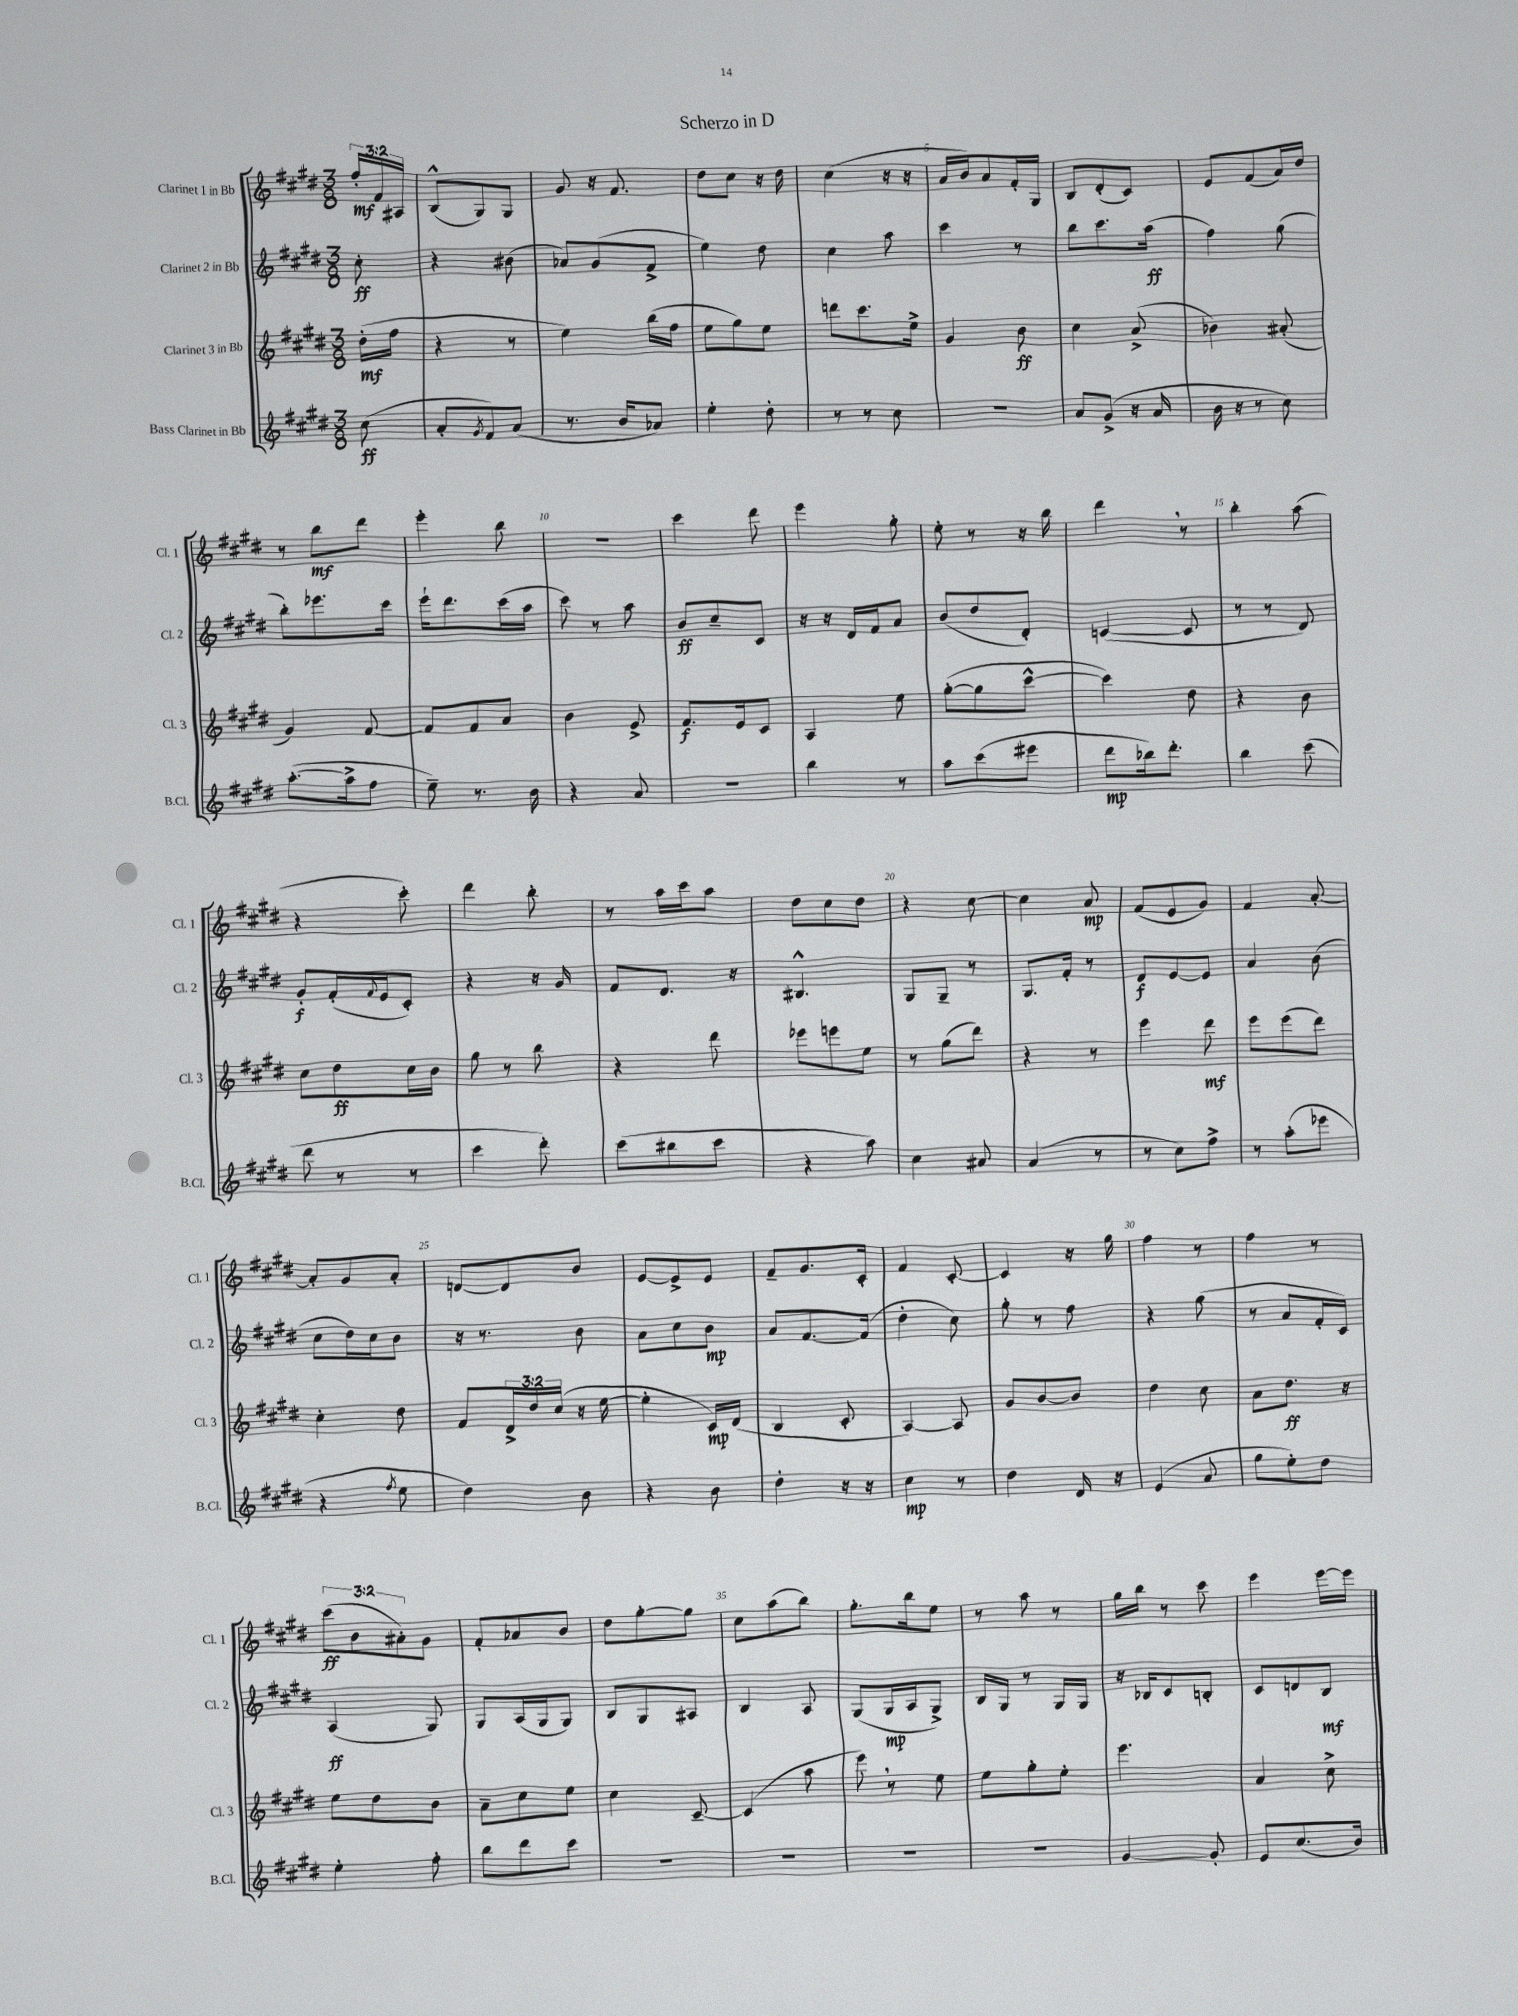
\header { title = "Scherzo in D" }
<<
\new StaffGroup <<
\new Staff = "s0" \with { instrumentName = "Clarinet 1 in Bb" shortInstrumentName = "Cl. 1" } {
    \clef treble \key e \major \numericTimeSignature \time 3/8 \override Staff.TupletNumber.text = #tuplet-number::calc-fraction-text \partial 8
    \tuplet 3/2 { fis''16-.\mf fis'16 ais16 } |
    b8-^( gis8) gis8 |
    gis'8 r16 fis'8. |
    dis''8 cis''8 r16 dis''16 |
    cis''4( r16 r16 |
    a'16 b'16) a'8 fis'16-. gis16 |
    b8 dis'8-.( cis'8) |
    e'8 fis'8( a'16) dis''16 |
    r8 b''8\mf dis'''8 |
    e'''4-. b''8 |
    R4. |
    cis'''4 dis'''8 |
    e'''4 gis''8-. |
    e''8-. r8 r16 b''16 |
    dis'''4 \breathe r8 |
    b''4-. a''8( |
    r4 cis'''8-.) |
    dis'''4 b''8-. |
    r8 a''16 cis'''16 a''8 |
    dis''8 cis''8 dis''8 |
    r4 cis''8~ |
    cis''4 a'8\mp |
    fis'8( e'8 gis'8) |
    fis'4 a'8~-. |
    a'8-. gis'8 a'8-. |
    d'8~ d'8 b'8 |
    e'8~ e'8-> e'8 |
    fis'8-- gis'8. cis'16-. |
    fis'4 cis'8~-. |
    cis'4 r16 gis''16 |
    fis''4 r8 |
    fis''4 r8 |
    \tuplet 3/2 { cis'''8\ff( b'8 ais'8-.) } gis'8 |
    fis'8-. aes'8 b'8 |
    dis''8 gis''8~-. gis''8 |
    cis''8 a''8( b''8) |
    gis''8.-. b''16 e''8 |
    r8 a''8 r8 |
    gis''16 b''16 r8 cis'''8 |
    e'''4 e'''16~ e'''16 \bar "|." |
}
\new Staff = "s1" \with { instrumentName = "Clarinet 2 in Bb" shortInstrumentName = "Cl. 2" } {
    \clef treble \key e \major \numericTimeSignature \time 3/8 \partial 8
    cis''8-.\ff |
    r4 bis'8( |
    aes'8) gis'8( fis'8-> |
    e''4) dis''8 |
    cis''4 a''8 |
    cis'''4 r8 |
    b''8 cis'''8. a''16\ff( |
    fis''4) gis''8( |
    b''8-.) ees'''8. cis'''16 |
    e'''16-! dis'''8. cis'''16( a''16 |
    cis'''8) r8 a''8 |
    b'8\ff cis''8-- cis'8 |
    r16 r16 dis'16 fis'16 a'8 |
    b'8( dis''8 dis'8-.) |
    c'4~( c'8 |
    r8 r8 dis'8) |
    gis'8-.\f fis'16-.( \appoggiatura { fis'8 } e'16 cis'8-.) |
    r4 r16 gis'16 |
    fis'8 dis'8. r16 |
    bis4.-^ |
    gis8 gis8-- r8 |
    gis8. fis'16-. r8 |
    dis'8\f e'8~ e'8 |
    a'4 b'8( |
    cis''8 dis''16) cis''16 b'8 |
    r16 r8. b'8 |
    a'8 cis''8 b'8\mp |
    a'8 fis'8.~ fis'16( |
    dis''4-. cis''8) |
    gis''8-. r8 fis''8 |
    r4 gis''8( |
    r8 a'8 fis'16-. cis'16) |
    a4\ff( gis8) |
    gis8 a16( gis16 gis8) |
    b8 gis8 ais8 |
    b4 a8 |
    gis8( gis16\mp a16 gis8->) |
    b16 gis16 r8 gis16 gis16 |
    r16 bes16 cis'8 b8-. |
    cis'8 d'8 b8\mf \bar "|." |
}
\new Staff = "s2" \with { instrumentName = "Clarinet 3 in Bb" shortInstrumentName = "Cl. 3" } {
    \clef treble \key e \major \numericTimeSignature \time 3/8 \override Staff.TupletNumber.text = #tuplet-number::calc-fraction-text \partial 8
    dis''16-.\mf( fis''16 |
    r4 r8 |
    e''4) b''16( fis''16 |
    e''8 gis''8) e''8 |
    d'''8 cis'''8. e''16-> |
    gis'4 b'8\ff |
    cis''4 a'8->( |
    bes'4) ais'8-.( |
    gis'4) fis'8~ |
    fis'8 fis'8 a'8 |
    b'4 e'8-> |
    fis'8.\f e'16 cis'8 |
    a4 e''8 |
    gis''8~-.( gis''8 cis'''8~-^ |
    cis'''4) dis''8 |
    r4 b'8 |
    cis''8 dis''8\ff cis''16 b'16 |
    gis''8 r8 b''8 |
    r4 dis'''8 |
    ees'''8 e'''8 e''8 |
    r8 gis''8( dis'''8) |
    r4 r8 |
    e'''4 dis'''8\mf |
    e'''8 e'''8( dis'''8) |
    cis''4-. dis''8 |
    fis'8 \tuplet 3/2 { dis'16-> dis''16 cis''16( } r16 e''16~ |
    e''4-. cis'16\mp) dis'16( |
    b4 cis'8-. |
    a4~) a8 |
    gis'8 b'8~ b'8 |
    dis''4 cis''8 |
    a'8 dis''8.\ff r16 |
    e''8 dis''8 b'8 |
    a'8-- cis''8 e''8 |
    cis''4 cis'8~-- |
    cis'4( a''8 |
    e'''8) \breathe r8 e''8 |
    e''8 gis''8-. e''8-. |
    e'''4. |
    a'4 cis''8-> \bar "|." |
}
\new Staff = "s3" \with { instrumentName = "Bass Clarinet in Bb" shortInstrumentName = "B.Cl." } {
    \clef treble \key e \major \numericTimeSignature \time 3/8 \partial 8
    cis''8\ff( |
    a'8-. \acciaccatura { gis'8 } fis'8) a'8( |
    r8. b'16 aes'8) |
    e''4-. dis''8-. |
    r8 r8 cis''8 |
    R4. |
    a'8 gis'8->( r16 a'16 |
    b'16 r16 r8 cis''8) |
    a''8.~-.( a''16-> fis''8 |
    e''8--) r8. b'16 |
    r4 a'8 |
    R4. |
    b''4 r8 |
    a''8 cis'''8( eis'''8 |
    dis'''8\mp bes''16) dis'''8.-. |
    b''4 cis'''8( |
    dis'''8 r8 r8 |
    cis'''4 dis'''8-.) |
    cis'''8( bis''8 cis'''8 |
    r4 a''8) |
    cis''4 ais'8 |
    a'4( r8 |
    r8 cis''8) fis''8-> |
    r8 a''8-.( ees'''8 |
    r4 \acciaccatura { fis''8 } e''8 |
    dis''4) b'8 |
    r4 b'8 |
    dis''4-. r16 r16 |
    cis''4\mp r8 |
    dis''4 dis'16 r16 |
    e'4( a'8 |
    gis''8 e''8-.) dis''8 |
    e''4-. fis''8-. |
    b''8 dis'''8 cis'''8 |
    R4. |
    R4. |
    R4. |
    R4. |
    gis'4~ gis'8-. |
    e'8 cis''8.( b'16) \bar "|." |
}
>>
>>
\layout { \context { \Score \override BarNumber.break-visibility = ##(#f #t #t) barNumberVisibility = #(every-nth-bar-number-visible 5) } }
